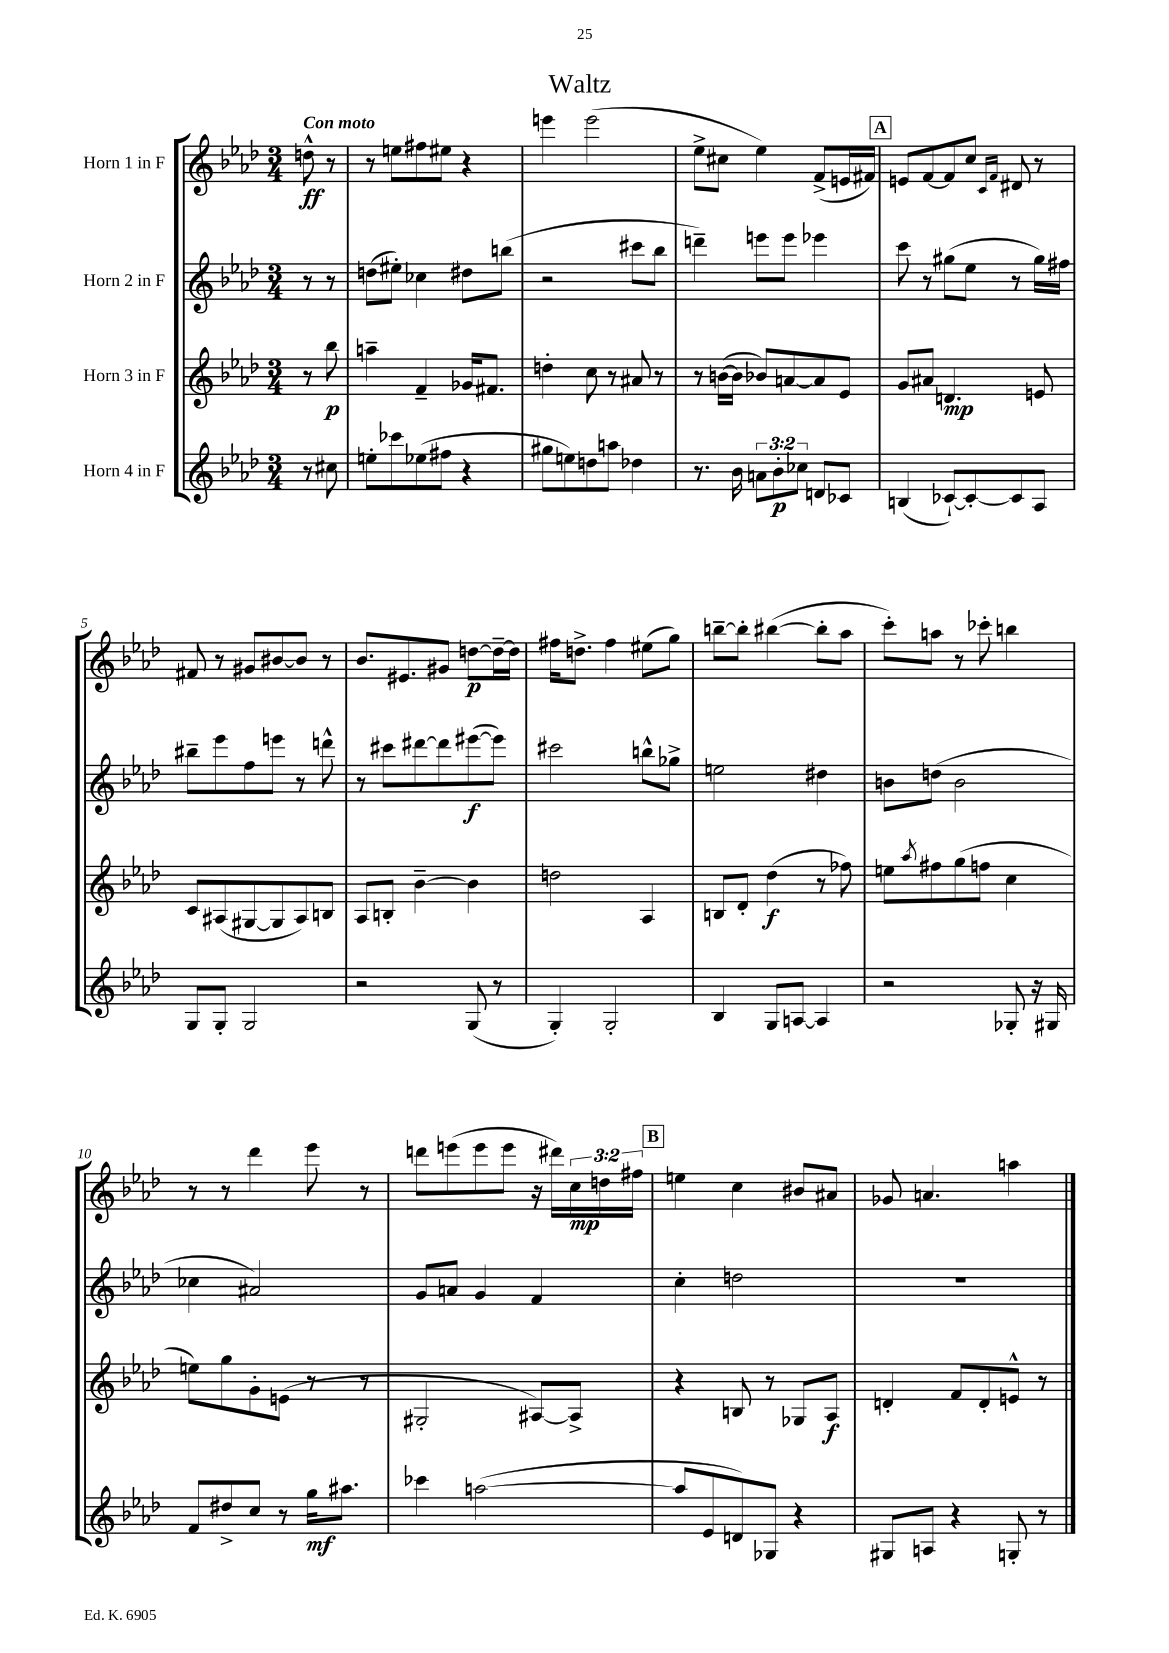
\header { title = "Waltz" }
<<
\new StaffGroup <<
\new Staff = "s0" \with { instrumentName = "Horn 1 in F" } {
    \clef treble \key aes \major \numericTimeSignature \time 3/4 \override Staff.TupletNumber.text = #tuplet-number::calc-fraction-text \partial 4 \tempo "Con moto"
    d''8-^\ff r8 |
    r8 e''8 fis''8 eis''8 r4 |
    e'''4 e'''2( |
    ees''8-> cis''8 ees''4) f'8->( e'16 fis'16) |
    \mark \markup { \box "A" } e'8 f'8~ f'8 c''8 \grace { c'16 f'16 } dis'8 r8 |
    fis'8 r8 gis'8 bis'8~ bis'8 r8 |
    bes'8. eis'8. gis'8 d''8~\p d''16~-- d''16 |
    fis''16 d''8.-> fis''4 eis''8( g''8) |
    b''8~-- b''8-. bis''4~( bis''8-. aes''8 |
    c'''8-.) a''8 r8 ces'''8-. b''4 |
    r8 r8 des'''4 ees'''8 r8 |
    d'''8 e'''8( e'''8 e'''8 r16 dis'''16) \tuplet 3/2 { c''16\mp d''16 fis''16 } |
    \mark \markup { \box "B" } e''4 c''4 bis'8 ais'8 |
    ges'8 a'4. a''4 \bar "|." |
}
\new Staff = "s1" \with { instrumentName = "Horn 2 in F" } {
    \clef treble \key aes \major \numericTimeSignature \time 3/4 \partial 4
    r8 r8 |
    d''8( eis''8-.) ces''4 dis''8 b''8( |
    r2 cis'''8 bes''8 |
    d'''4--) e'''8 e'''8 ees'''4 |
    \mark \markup { \box "A" } c'''8 r8 gis''8( ees''8 r8 gis''16) fis''16 |
    bis''8-- ees'''8 f''8 e'''8 r8 d'''8-^ |
    r8 cis'''8 dis'''8~ dis'''8 eis'''8~\f( eis'''8) |
    cis'''2 b''8-^ ges''8-> |
    e''2 dis''4 |
    b'8 d''8( b'2 |
    ces''4 ais'2) |
    g'8 a'8 g'4 f'4 |
    \mark \markup { \box "B" } c''4-. d''2 |
    R2. \bar "|." |
}
\new Staff = "s2" \with { instrumentName = "Horn 3 in F" } {
    \clef treble \key aes \major \numericTimeSignature \time 3/4 \partial 4
    r8 bes''8\p |
    a''4-- f'4-- ges'16 fis'8. |
    d''4-. c''8 r8 ais'8 r8 |
    r8 b'16~( b'16 bes'8) a'8~ a'8 ees'8 |
    \mark \markup { \box "A" } g'8 ais'8 d'4.\mp e'8 |
    c'8 ais8( gis8~ gis8 ais8) b8 |
    aes8 b8-. bes'4~-- bes'4 |
    d''2 aes4 |
    b8 des'8-. des''4\f( r8 fes''8) |
    e''8 \acciaccatura { aes''8 } fis''8 g''8( f''8 c''4 |
    e''8) g''8 g'8-. e'8( r8 r8 |
    gis2-. ais8~) ais8-> |
    \mark \markup { \box "B" } r4 b8 r8 ges8 aes8\f |
    d'4-. f'8 d'8-. e'8-^ r8 \bar "|." |
}
\new Staff = "s3" \with { instrumentName = "Horn 4 in F" } {
    \clef treble \key aes \major \numericTimeSignature \time 3/4 \override Staff.TupletNumber.text = #tuplet-number::calc-fraction-text \partial 4
    r8 cis''8 |
    e''8-. ces'''8 ees''8( fis''8 r4 |
    gis''8 e''8) d''8 a''8 des''4 |
    r8. bes'16 \tuplet 3/2 { a'8 bes'8-.\p ces''8 } d'8 ces'8 |
    \mark \markup { \box "A" } b4( ces'8~-!) ces'8~-. ces'8 aes8 |
    g8 g8-. g2 |
    r2 g8( r8 |
    g4-.) g2-. |
    bes4 g8 a8~ a4 |
    r2 ges8-. r16 gis16 |
    f'8 dis''8-> c''8 r8 g''16\mf ais''8. |
    ces'''4 a''2~( |
    \mark \markup { \box "B" } a''8 ees'8 d'8) ges8 r4 |
    gis8 a8 r4 g8-. r8 \bar "|." |
}
>>
>>
